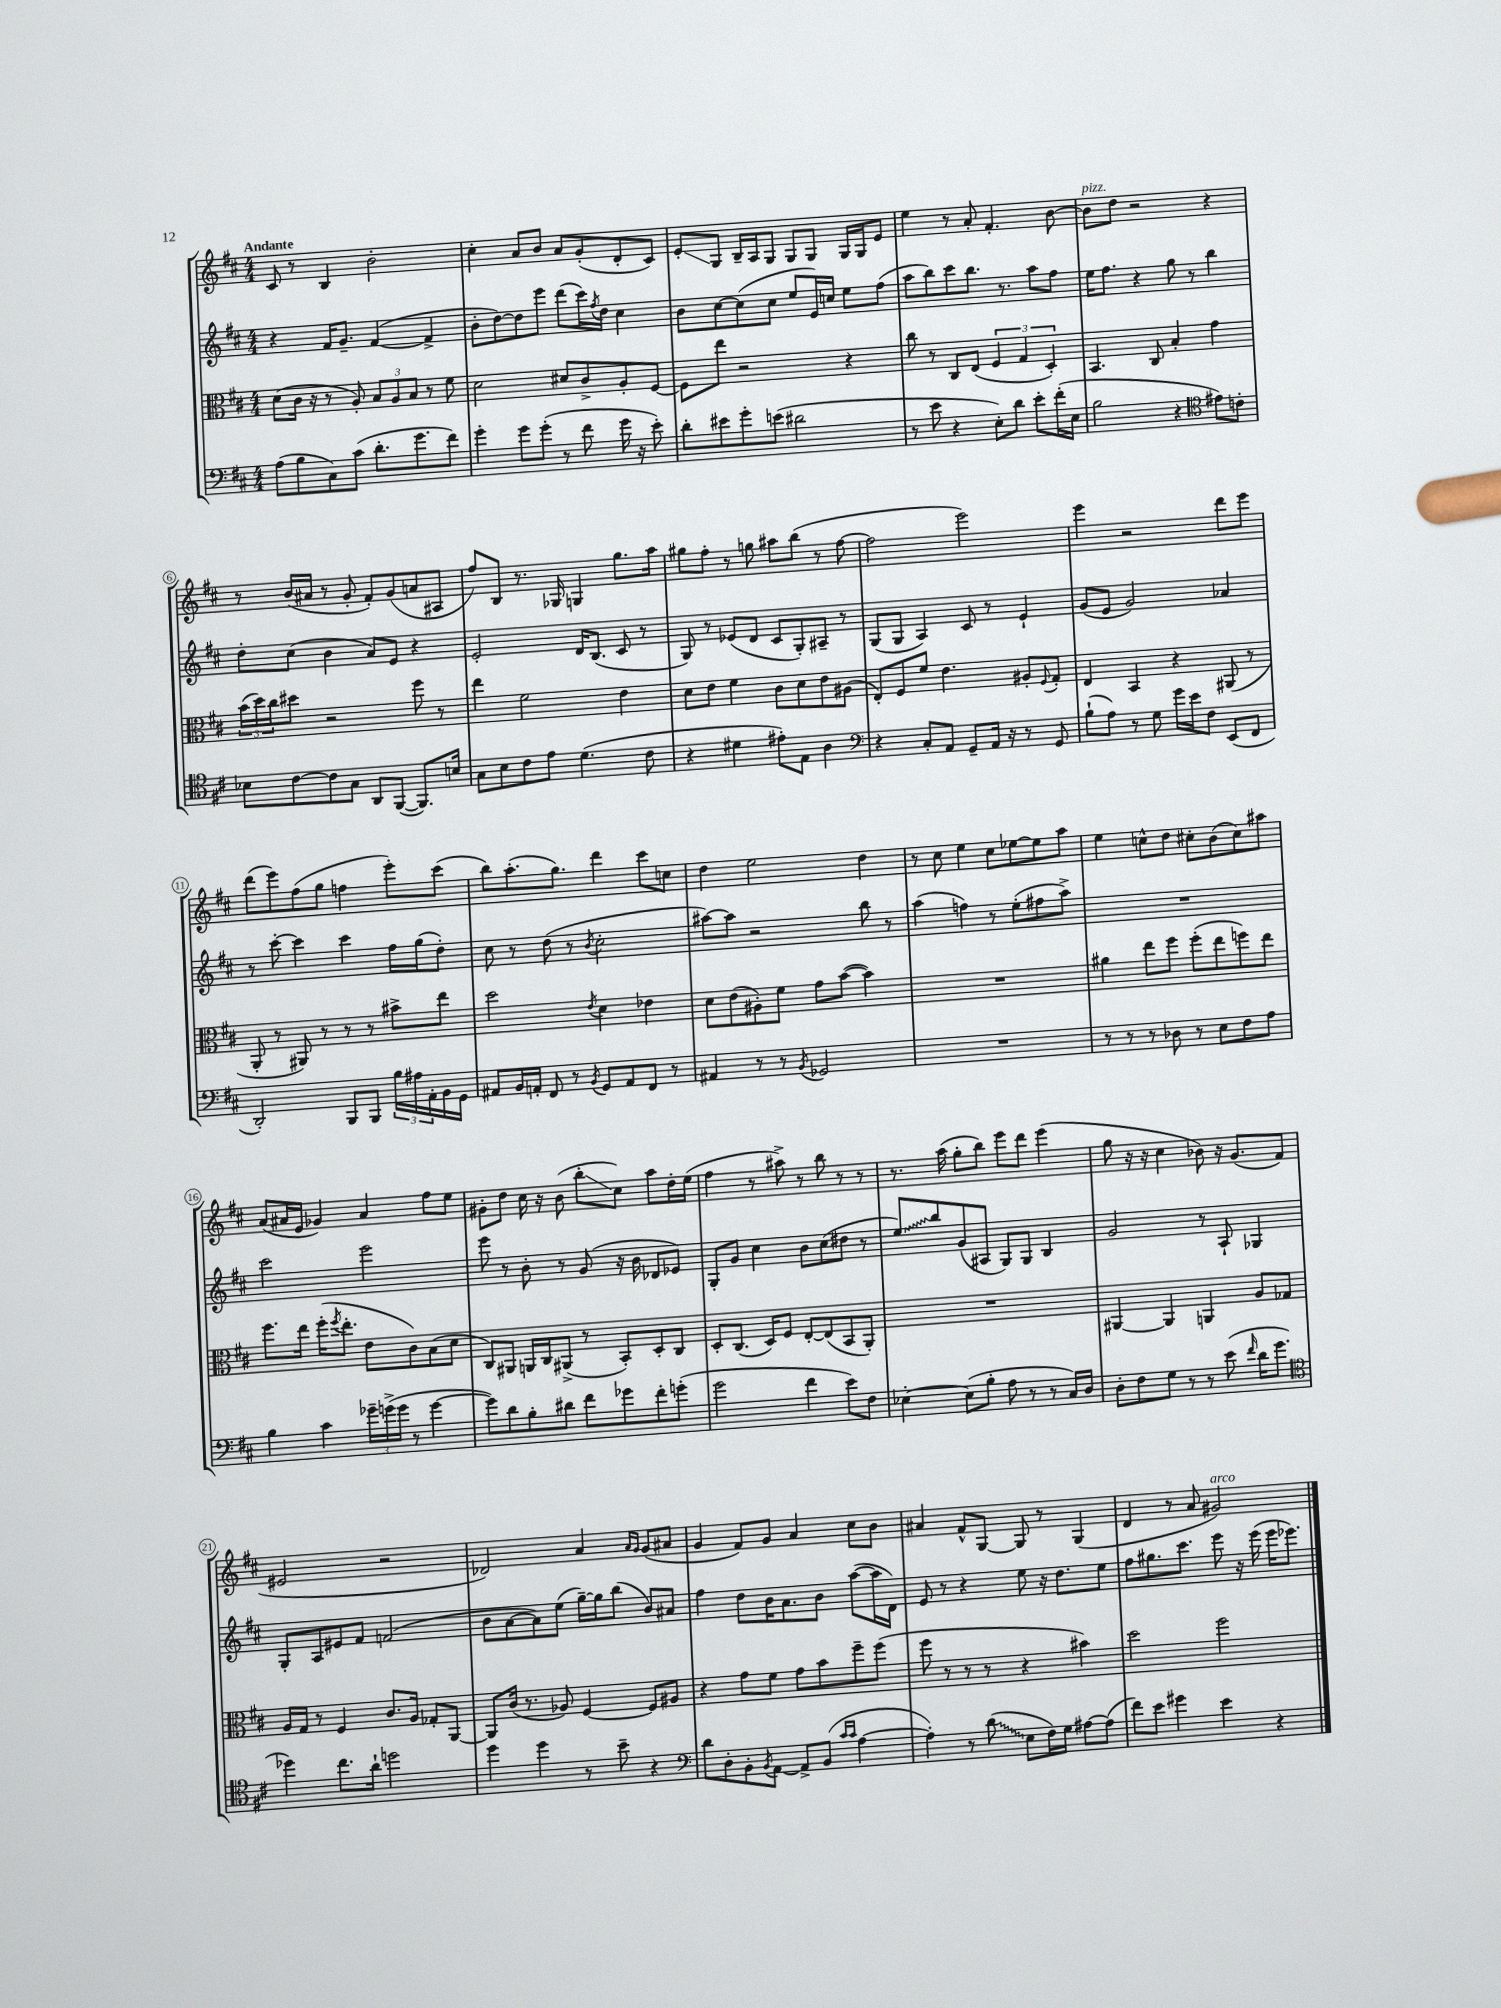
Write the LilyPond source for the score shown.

<<
\new StaffGroup <<
\new Staff = "s0" {
    \clef treble \key d \major \numericTimeSignature \time 4/4 \tempo "Andante"
    cis'8 r8 b4 b'2-. |
    cis''4-. a'8 b'8 a'8 g'8-.( d'8-. cis'8) |
    e'8-.\glissando g8 b16-- a16 g8 g8 g8 g16 g16 e'8 |
    e''4 r8 a'8-. fis'4.-. b'8~ |
    b'8^\markup { \italic "pizz." } d''8 r2 r4 |
    r8 b'16( ais'16 r8 g'8-. fis'8-.) g'8( a'8 ais8 |
    fis''8) b8 r8. ges16 g4 g''8. a''16 |
    gis''8 fis''8-. r8 g''8 ais''8 b''8( r8 fis''8~ |
    fis''2 e'''2) |
    e'''4 r2 d'''8 e'''8 |
    d'''8( e'''8) fis''8( g''8 f''4 e'''8-.) cis'''8( |
    b''8) a''8.-.( g''8.) d'''4 cis'''8 c''8 |
    d''4 e''2 d''4 |
    r8 cis''8 e''4 cis''8 ees''8~ ees''8 a''8 |
    e''4 c''8-^ d''8 cis''8-. b'8( cis''8) ais''8 |
    a'8( ais'16 e'16 ges'4) ais'4 fis''8 e''8 |
    gis'8-. d''8 cis''16 r16 b'8( b''8-.\glissando cis''8) a''8 d''16-. e''16( |
    fis''4 r8 ais''8->) r8 b''8 r8 r8 |
    r8. a''16( g''8-. b''8) e'''8 d'''8 e'''4( |
    g''8 r16 r16 cis''4 bes'8) r16 g'8.( fis'8 |
    eis'2 r2 |
    des'2) a'4 \grace { a'16 g'16 } g'8( ais'8 |
    g'4 fis'8) g'8 a'4 cis''8 b'8 |
    ais'4 fis'8-^ g8~ g8 r8 g4( |
    d'4 r8 a'8 gis'2^\markup { \italic "arco" }) \bar "|." |
}
\new Staff = "s1" {
    \clef treble \key d \major \numericTimeSignature \time 4/4
    r4 fis'16 g'8.-- fis'4~( fis'4-> |
    b'8-. d''8~) d''8 e'''8 d'''8( cis'''16) \acciaccatura { fis''8 } d''16 cis''4 |
    b'8 cis''8~ cis''8( cis''8 e''8 e'16) c''16 e''8 fis''8( |
    a''8 b''8) cis'''8 b''8. r8. a''8 fis''8 |
    e''16 fis''8. r4 g''8 r8 b''4 |
    d''8-. cis''8( b'4 a'8) e'8 r4 |
    e'2-. d'16 b8.( cis'8 r8 |
    g8) r8 ees'8( d'8 cis'8 g8-.) ais8-- r8 |
    g8( g8 a4) cis'8 r8 e'4-! |
    g'8( e'8 g'2) aes'4 |
    r8 cis'''8~-. cis'''4 cis'''4 fis''16 g''16( d''8-.) |
    cis''8 r8 d''8( r8 \acciaccatura { b'8 } cis''2-. |
    ais''8~) ais''8 r2 b''8 r8 |
    a''4( f''4) r8 e''8-.( fis''8 a''8->) |
    R1 |
    cis'''2 e'''2 |
    e'''8 r8 b'8-. r8 g'8( r16 b'16 des'8 ees'8) |
    g8-. g'8 cis''4 b'8 cis''8( dis''8 r8 |
    \once \override Glissando.style = #'zigzag e''8\glissando) b''8 g'8( ais8 g8) g8 b4 |
    g'2 r8 a8-! ges4 |
    g8-. a8 eis'8 fis'8 f'2( |
    b'8 a'8~ a'8) e''8( g''16~--) g''16 b''8( b'8) ais'8 |
    fis''4 d''8 b'16 a'8. b'8 a''8~( a''16 d'16) |
    e'8 r8 r4 e''8 r16 d''8. e''8 |
    fis''8 gis''8. cis'''8. e'''8 r16 e'''16( e'''16 ees'''8.) \bar "|." |
}
\new Staff = "s2" {
    \clef alto \key d \major \numericTimeSignature \time 4/4
    d'8( cis'16 r16 r8 a8-.) \tuplet 3/2 { b8 a8 b8 } r8 fis'8 |
    d'2 dis'8 cis'8-> a8-. fis8~ |
    fis8 e''8 r2 r4 |
    cis''8 r8 cis8 e8( \tuplet 3/2 { fis4 g4 d4-.) } |
    b,4. cis8 b4-. g'4 |
    \tuplet 3/2 { b'16( d''16) cis''16 } dis''8 r2 fis''8 r8 |
    e''4 fis'2 e'4 |
    d'8 e'8 fis'4 cis'8 d'8 e'8 ais8( |
    e8-.) fis8 fis'8 e'4. ais8-. \appoggiatura { fis8 } g8-. |
    e4 b,4 r4 ais,8( r8 |
    a,8-. r8 ais,8) r8 r8 r8 bis'8-> e''8 |
    d''2 \acciaccatura { e'8 } d'4 ees'4 |
    d'8 e'8( ais8-.) fis'8 g'8 b'8~( b'4) |
    R1 |
    ais'4 e''8 fis''8 fis''8-.( e''8 f''8) e''8 |
    fis''8. e''16 fis''16-.( \acciaccatura { fis''8 } e''8.-. e'8 cis'8) b8( d'8 |
    cis8) ais,8 a,16 cis16 ais,8->( r8 b,8-.) d8-. cis8 |
    d8-. cis8.( d16) fis8 e8~-. e8( b,8 a,8-.) |
    R1 |
    ais,4~ ais,4 a,4 a8 ges8 |
    a16 g16 r8 fis4 cis'8. a16 ges8-. a,8~ |
    a,8 cis'16( r8. aes8) fis4~ fis8 ais8 |
    r4 g'8 fis'8 g'8 b'8 fis''8-- fis''8( |
    fis''8 r8 r8 r8 r4 bis'4) |
    d''2 fis''2 \bar "|." |
}
\new Staff = "s3" {
    \clef bass \key d \major \numericTimeSignature \time 4/4
    a8( b8 cis8) cis'8( d'8.-. g'8. fis'8) |
    g'4-. g'8 g'8-.( r8 fis'8 g'16 r16 e'8-.) |
    d'8-. eis'8 g'8-. e'8( dis'2 |
    r8 e'8 r4 e8-.) d'8 e'8-. fis'16-.( e16 |
    b2 r4 \clef tenor eis'8) c'8-. |
    bes8 cis'8~ cis'8 g8 a,8 fis,8~( fis,8.) b16 |
    g8 b8 cis'8 e'8 d'4.( cis'8 |
    r4 dis'4 eis'8-.) e8 a4 |
    \clef bass r4 cis8-. a,8 g,8-- a,16 r16 r8 g,8 |
    b8-!( a8) r8 g8 g'16 e'16 fis8 e,8( fis,8 |
    d,2-.) b,,8 b,,8 \tuplet 3/2 { b16 ais16 a,16-. } b,16 g,16 |
    ais,8 b,16 a,16-. fis,8 r8 \acciaccatura { b,8 } g,8 a,8 fis,8 r8 |
    ais,4 r8 r8 \acciaccatura { b,8 } ges,2 |
    R1 |
    r8 r8 r8 des8 r8 e8 fis8 a8 |
    b4 cis'4 \tuplet 3/2 { ges'16-- g'16->( g'16 } r8 g'4~ |
    g'8) d'8 b8-. dis'8 fis'8 ges'8 fis'8-. g'8-.( |
    g'2 fis'4 e'8) fis8 |
    ees4~-. ees8( b8-. a8 r8 r8 cis16) d16 |
    d8-. fis8 g8 r8 r8 e'8( \grace { fis'16 } d'16 g'8. |
    \clef tenor des''4) cis''8. a'16-! d''2 |
    d''4 d''4 r8 b'8-- r4 |
    \clef bass d'8 d8-. b,8-. \acciaccatura { b,8 } a,8~ a,8-> b,8( \grace { cis'16 cis'16 } a4~ |
    a4-.) r8 \once \override Glissando.style = #'zigzag d'8\glissando( e8 fis16) g16 ais8~ ais8( |
    fis'8) e'8 gis'4 e'4 r4 \bar "|." |
}
>>
>>
\layout { \context { \Score \override BarNumber.stencil = #(make-stencil-circler 0.1 0.3 ly:text-interface::print) } }
